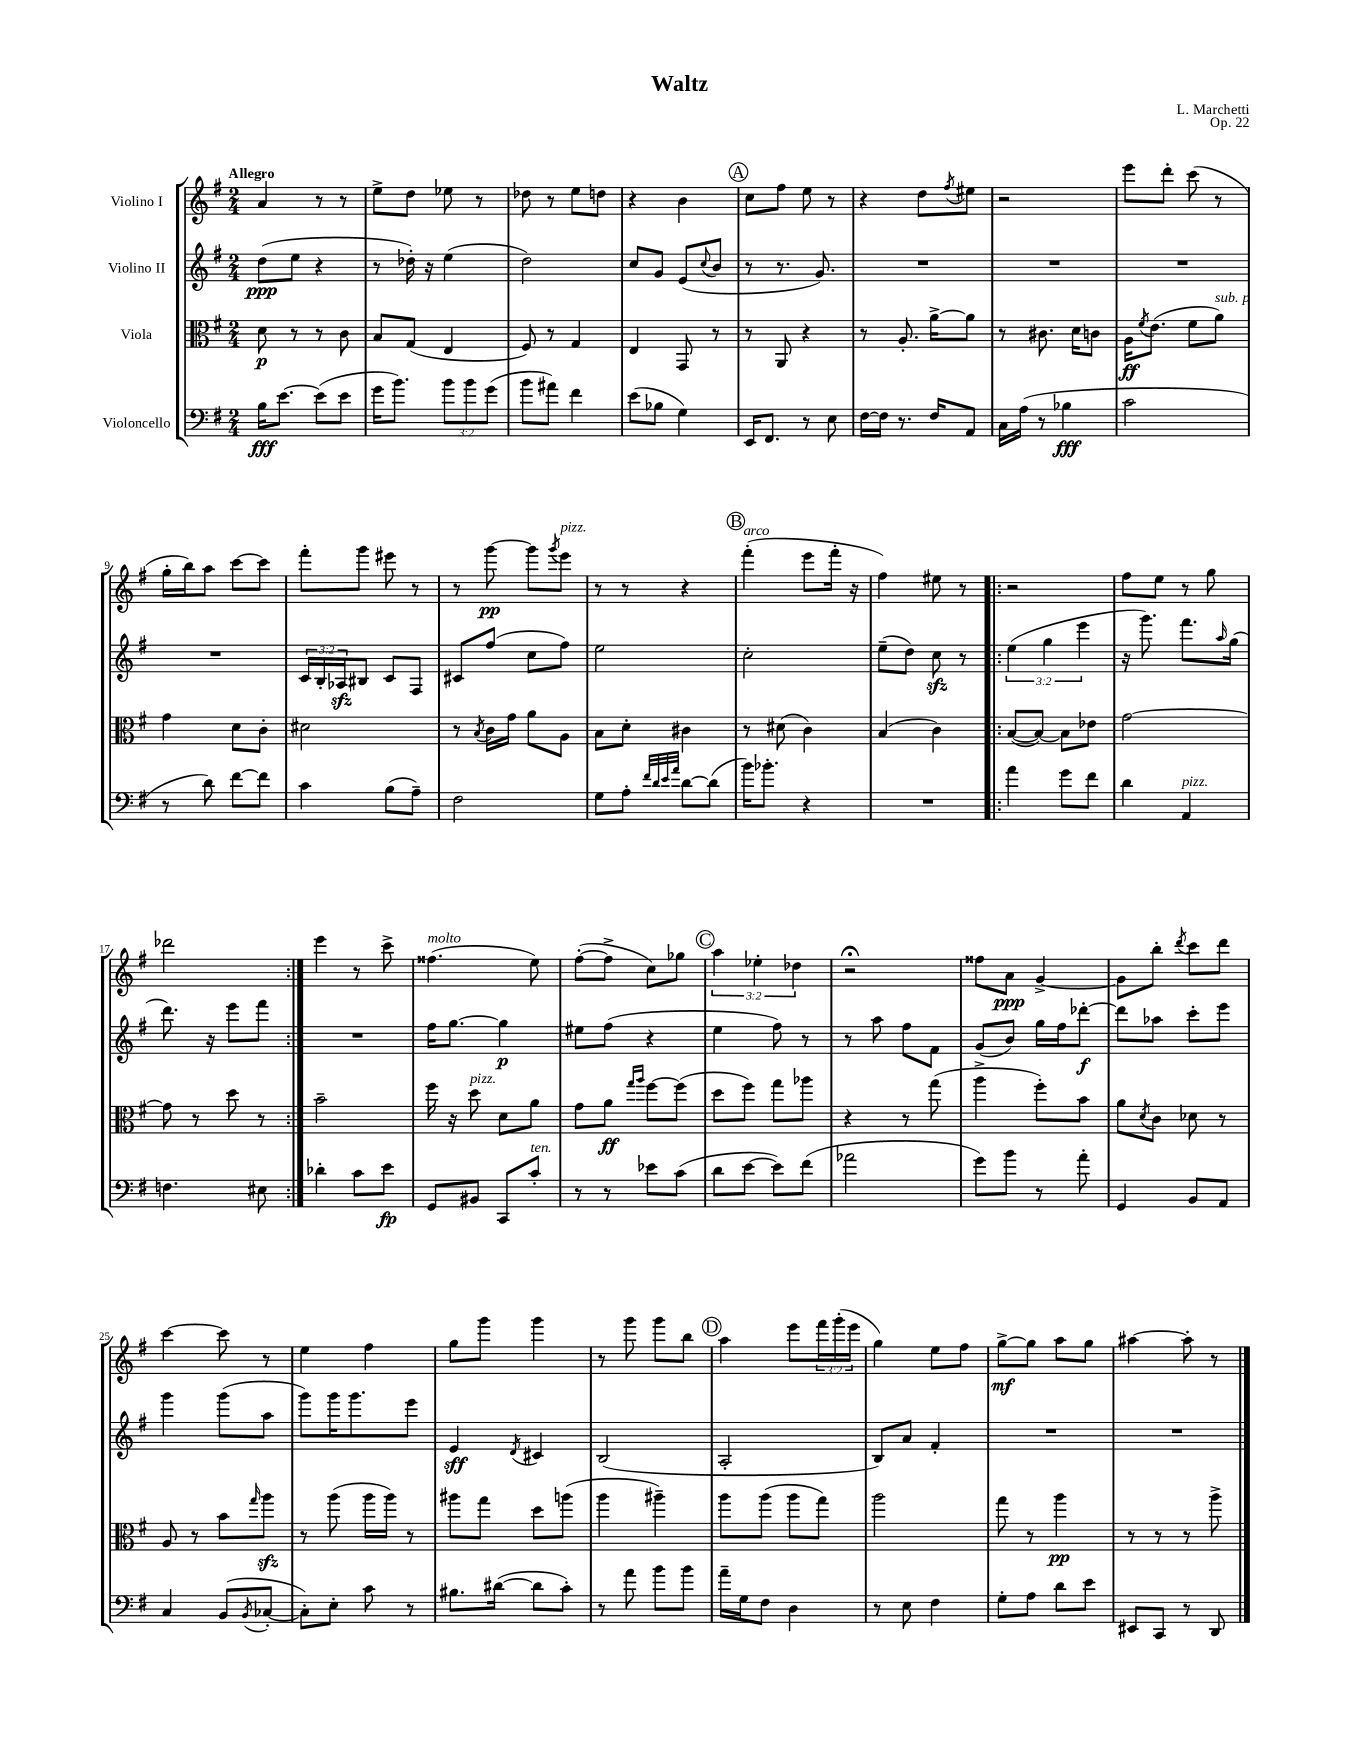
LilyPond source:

\header { title = "Waltz" composer = "L. Marchetti" opus = "Op. 22" }
<<
\new StaffGroup <<
\new Staff = "s0" \with { instrumentName = "Violino I" } {
    \clef treble \key g \major \numericTimeSignature \time 2/4 \override Staff.TupletNumber.text = #tuplet-number::calc-fraction-text \tempo "Allegro"
    a'4 r8 r8 |
    e''8-> d''8 ees''8 r8 |
    des''8 r8 e''8 d''8 |
    r4 b'4 |
    \mark \markup { \circle "A" } c''8 fis''8 e''8 r8 |
    r4 d''8 \acciaccatura { fis''8 } eis''8 |
    r2 |
    e'''8 d'''8-. c'''8( r8 |
    g''16-. b''16) a''8 c'''8~ c'''8 |
    fis'''8-. g'''8 eis'''8 r8 |
    r8 g'''8~\pp g'''8 \acciaccatura { g'''8 } e'''8^\markup { \italic "pizz." } |
    r8 r8 r4 |
    \mark \markup { \circle "B" } fis'''4-.^\markup { \italic "arco" }( e'''8 fis'''16-. r16 |
    fis''4) eis''8 r8 |
    \repeat volta 2 { r2 |
    fis''8 e''8 r8 g''8 |
    des'''2 | }
    e'''4 r8 c'''8-> |
    fisis''4.^\markup { \italic "molto" }( e''8) |
    fis''8~-.( fis''8-> c''8) ges''8 |
    \mark \markup { \circle "C" } \tuplet 3/2 { a''4 ees''4-. des''4 } |
    r2\fermata |
    fisis''8 a'8\ppp g'4~-> |
    g'8 b''8-. \acciaccatura { d'''8 } c'''8 d'''8 |
    c'''4~ c'''8 r8 |
    e''4 fis''4 |
    g''8 g'''8 g'''4 |
    r8 g'''8 g'''8 b''8 |
    \mark \markup { \circle "D" } a''4 e'''8 \tuplet 3/2 { fis'''16 g'''16-.( e'''16 } |
    g''4) e''8 fis''8 |
    g''8~->\mf g''8 a''8 g''8 |
    ais''4~ ais''8-. r8 \bar "|." |
}
\new Staff = "s1" \with { instrumentName = "Violino II" } {
    \clef treble \key g \major \numericTimeSignature \time 2/4 \override Staff.TupletNumber.text = #tuplet-number::calc-fraction-text
    d''8\ppp( e''8 r4 |
    r8 des''16-.) r16 e''4( |
    d''2) |
    c''8 g'8 e'8( \appoggiatura { c''8 } b'8 |
    \mark \markup { \circle "A" } r8 r8. g'8.) |
    R2 |
    R2 |
    R2 |
    R2 |
    \tuplet 3/2 { c'16 b16-. aes16\sfz } bis8 c'8 fis8 |
    cis'8 fis''8( c''8 fis''8) |
    e''2 |
    \mark \markup { \circle "B" } c''2-. |
    e''8--( d''8) c''8\sfz r8 |
    \repeat volta 2 { \tuplet 3/2 { e''4( g''4 e'''4 } |
    r16 g'''8.) fis'''8. \grace { a''16 } g''16( |
    d'''8.) r16 e'''8 fis'''8 | }
    R2 |
    fis''16 g''8.~ g''4\p |
    eis''8 fis''8( r4 |
    \mark \markup { \circle "C" } e''4 fis''8) r8 |
    r8 a''8 fis''8 fis'8 |
    g'8( b'8) g''16 fis''16 des'''8~-.\f |
    des'''8 aes''8 c'''8-. e'''8 |
    g'''4 g'''8( a''8 |
    g'''8) g'''16 g'''8. e'''8 |
    e'4\sff \acciaccatura { d'8 } cis'4 |
    b2( |
    \mark \markup { \circle "D" } a2-. |
    b8) a'8 fis'4-. |
    R2 |
    R2 \bar "|." |
}
\new Staff = "s2" \with { instrumentName = "Viola" } {
    \clef alto \key g \major \numericTimeSignature \time 2/4
    d'8\p r8 r8 c'8 |
    b8 g8( e4 |
    fis8) r8 g4 |
    e4 g,8 r8 |
    \mark \markup { \circle "A" } r8 a,8 r4 |
    r8 a8.-. a'16~-> a'8 |
    r8 cis'8. d'16 c'8 |
    a16\ff \acciaccatura { fis'8 } e'8.( fis'8 a'8^\markup { \italic "sub. p" }) |
    g'4 d'8 c'8-. |
    dis'2 |
    r8 \acciaccatura { b8 } c'16 g'16 a'8 a8 |
    b8 d'8-. cis'4 |
    \mark \markup { \circle "B" } r8 dis'8( c'4) |
    b4( c'4) |
    \repeat volta 2 { b8~( b8~) b8 ees'8 |
    g'2~ |
    g'8 r8 d''8 r8 | }
    b'2-- |
    fis''16 r16 d''8^\markup { \italic "pizz." } d'8 a'8 |
    g'8 a'8\ff \grace { g''16 a''16 } fis''8~ fis''8( |
    \mark \markup { \circle "C" } d''8 fis''8) g''8 aes''8 |
    r4 r8 g''8( |
    a''4-> fis''8-.) b'8 |
    a'8 \acciaccatura { d'8 } c'8 des'8 r8 |
    a8 r8 b'8 \grace { g''16 } a''8\sfz |
    r8 a''8( a''16 a''16) r8 |
    ais''8 g''8 d''8 a''8( |
    a''4 ais''4--) |
    \mark \markup { \circle "D" } a''8 a''8( a''8 g''8) |
    a''2 |
    g''8 r8 a''4\pp |
    r8 r8 r8 a''8-> \bar "|." |
}
\new Staff = "s3" \with { instrumentName = "Violoncello" } {
    \clef bass \key g \major \numericTimeSignature \time 2/4 \override Staff.TupletNumber.text = #tuplet-number::calc-fraction-text
    b16\fff e'8.~ e'8( e'8 |
    g'16 b'8.) \tuplet 3/2 { b'8 b'8 g'8( } |
    b'8 ais'8) fis'4 |
    e'8( bes8 g4) |
    \mark \markup { \circle "A" } e,16 fis,8. r8 e8 |
    fis16~ fis16 r8. fis16 a,8 |
    c16 a16( r8 bes4\fff |
    c'2 |
    r8 d'8) fis'8~ fis'8 |
    c'4 b8( a8--) |
    fis2 |
    g8 a8-. \grace { fis'32 d'32 e'32 a'32 } d'8~ d'8( |
    \mark \markup { \circle "B" } b'16) bes'8.-. r4 |
    R2 |
    \repeat volta 2 { a'4 g'8 fis'8 |
    d'4 a,4^\markup { \italic "pizz." } |
    f4. eis8 | }
    des'4-. c'8 e'8\fp |
    g,8 bis,8 c,8 c'8-.^\markup { \italic "ten." } |
    r8 r8 ees'8 c'8( |
    \mark \markup { \circle "C" } d'8 e'8~ e'8) fis'8( |
    aes'2 |
    g'8) b'8 r8 a'8-. |
    g,4 b,8 a,8 |
    c4 b,8( \acciaccatura { b,8 } ces8~-. |
    ces8-.) e8-. c'8 r8 |
    bis8. dis'16~( dis'8 c'8-.) |
    r8 a'8 b'8 b'8 |
    \mark \markup { \circle "D" } a'16-- g16 fis8 d4 |
    r8 e8 fis4 |
    g8-. a8 d'8 e'8 |
    eis,8 c,8 r8 d,8 \bar "|." |
}
>>
>>
